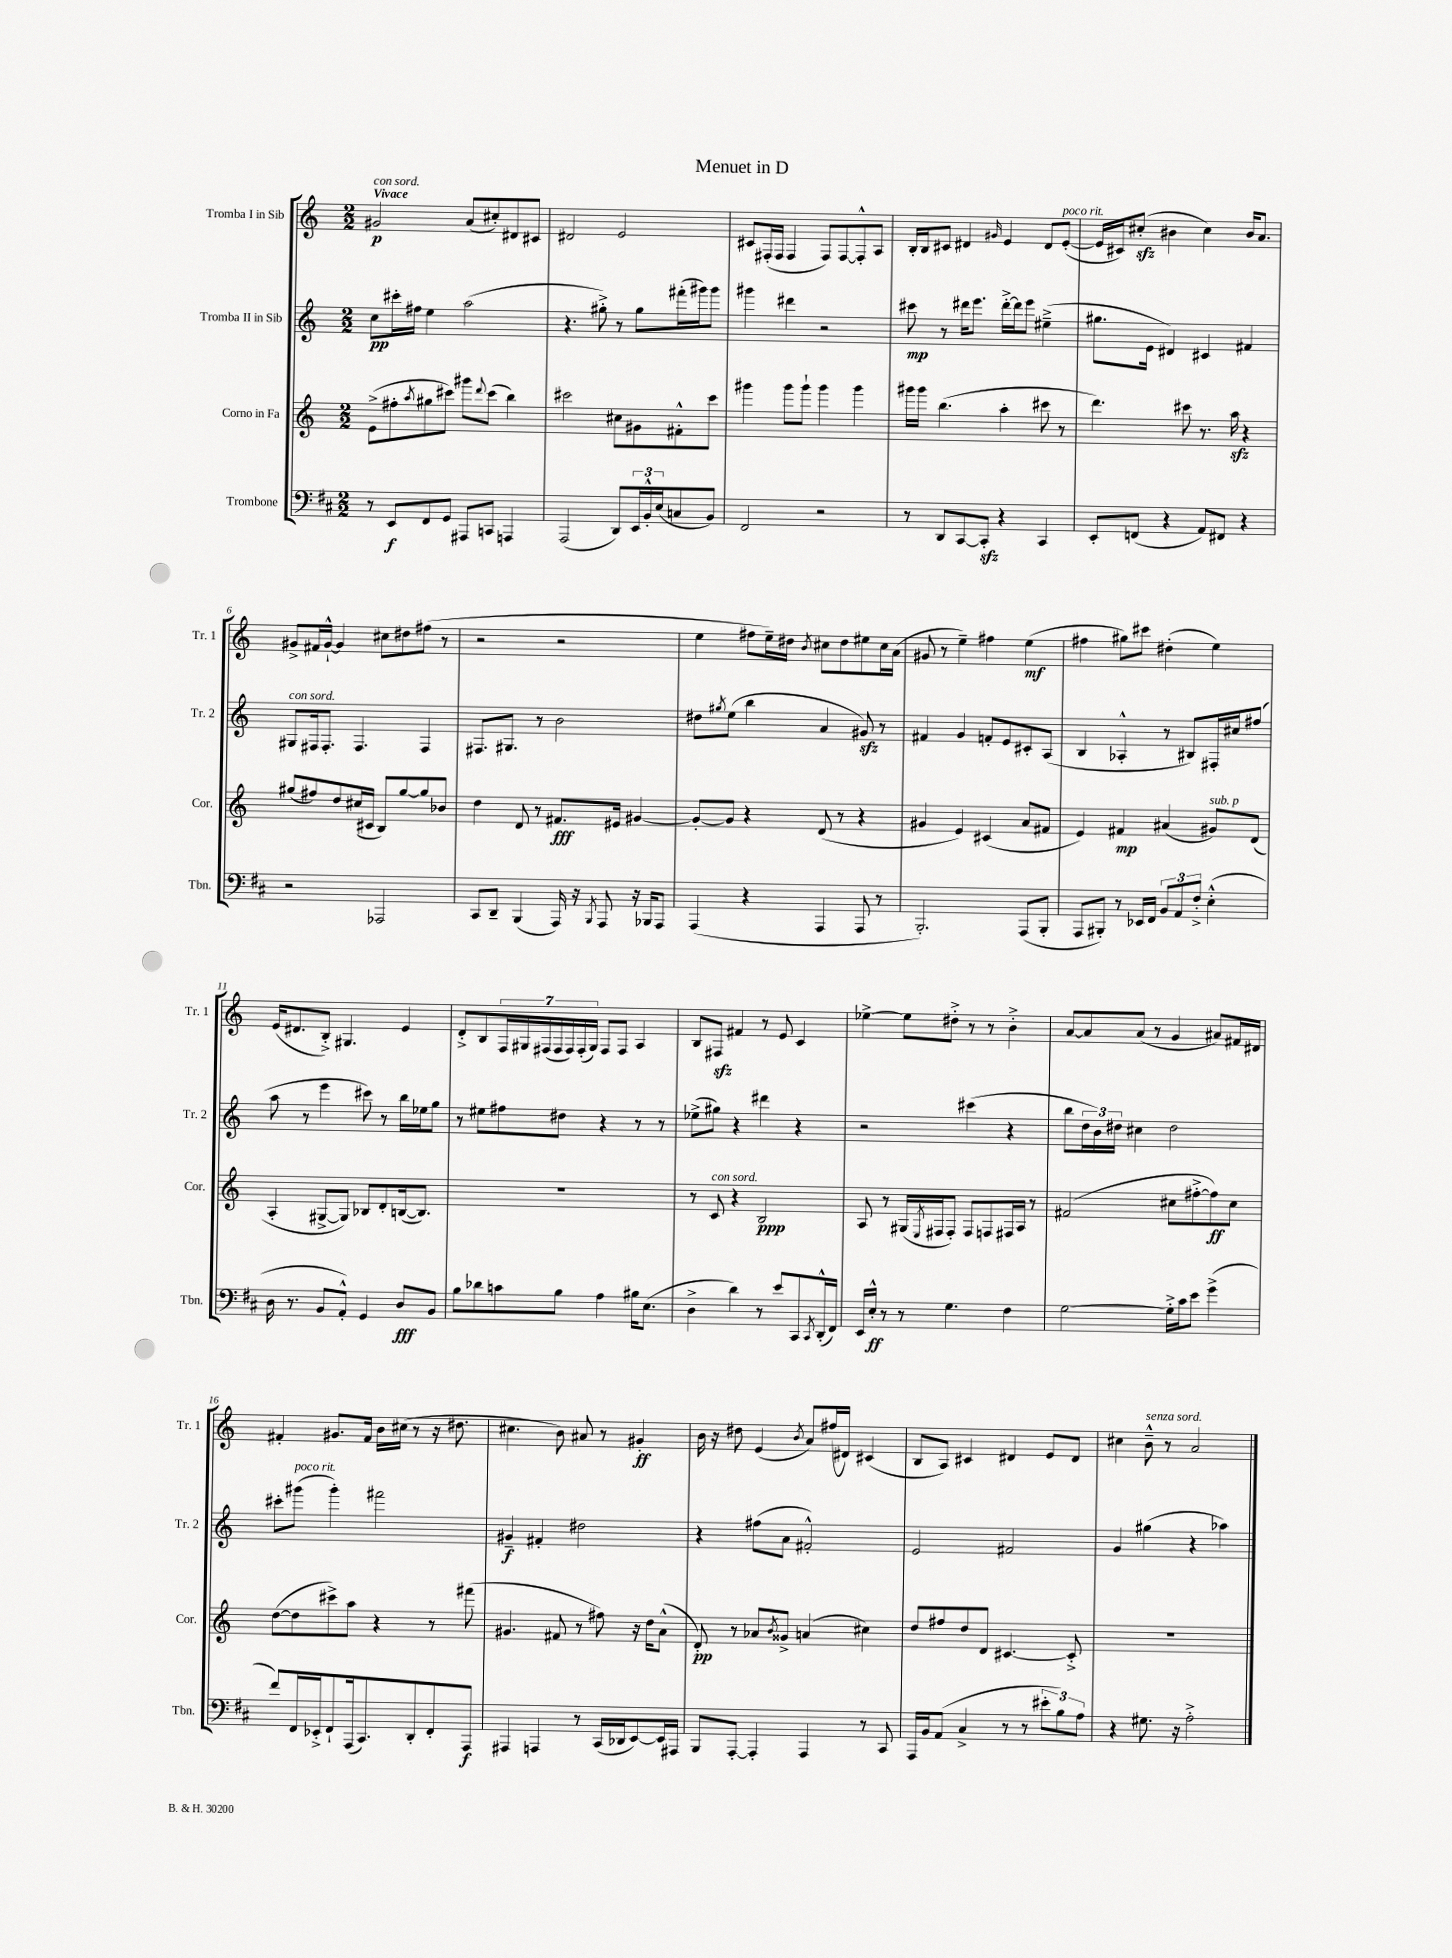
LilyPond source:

\header { title = "Menuet in D" }
<<
\new StaffGroup <<
\new Staff = "s0" \with { instrumentName = "Tromba I in Sib" shortInstrumentName = "Tr. 1" } {
    \clef treble \key c \major \numericTimeSignature \time 2/2 \tempo "Vivace"
    gis'2\p^\markup { \italic "con sord." } a'8( cis''8-.) dis'8 cis'8 |
    dis'2 e'2 |
    cis'8 fis16-.( fis16 fis4 fis8) fis8~ fis8-.-^ a8 |
    b16-. b16 cis'8 dis'4 \grace { gis'16 } e'4 dis'8 e'8~-.^\markup { \italic "poco rit." }( |
    e'16 cis'16) cis''8-.\sfz( bis'4 cis''4) bis'16 a'8. |
    gis'8-> fis'16 gis'16~-!-^ gis'4 cis''8 dis''8 fis''8( r8 |
    r2 r2 |
    e''4 fis''8 e''16--) dis''16 \acciaccatura { b'8 } cis''8 dis''8 eis''8 cis''16 a'16( |
    gis'8 r8 e''4--) fis''4 e''4\mf( |
    fis''4 gis''8) cis'''8 dis''4-.( e''4) |
    e'16( dis'8. b8-.->) gis4. e'4 |
    d'8-.-> b8 \tuplet 7/4 { f16 gis16 fis16( fis16 fis16) fis16-.( gis16) } fis8 fis8 a4 |
    b8 fis8\sfz fis'4 r8 e'8 c'4 |
    ees''4~-> ees''8 dis''8-.-> r8 r8 b'4-.-> |
    a'8~ a'8 a'8( r8 g'4 ais'8) fis'16 dis'16 |
    fis'4-. gis'8. fis'16 b'16 cis''16( r8 r16 dis''8. |
    cis''4. b'8) ais'8 r8 gis'4-.\ff |
    b'16 r16 dis''8 e'4( \acciaccatura { b'8 } a'8) fis''16( dis'16) cis'4( |
    b8 a8) cis'4 dis'4 e'8 dis'8 |
    cis''4 b'8---^^\markup { \italic "senza sord." } r8 a'2 \bar "|." |
}
\new Staff = "s1" \with { instrumentName = "Tromba II in Sib" shortInstrumentName = "Tr. 2" } {
    \clef treble \key c \major \numericTimeSignature \time 2/2
    c''8\pp cis'''16-. fis''16 e''4 a''2( |
    r4. gis''8-.->) r8 gis''8 fis'''16-.( gis'''16) gis'''8 |
    gis'''4 dis'''4 r2 |
    cis'''8\mp r8 dis'''16 e'''8. dis'''16~-.-> dis'''16 e'''8 eis''4--->( |
    gis''8. e'16 dis'4) cis'4 fis'4 |
    gis8^\markup { \italic "con sord." } fis16 fis8.-. fis4. fis4 |
    fis8. gis8. r8 b'2 |
    dis''8 \acciaccatura { gis''8 } e''8( b''4 a'4 gis'8\sfz) r8 |
    fis'4 g'4 f'8-. e'8 cis'8-. a8( |
    b4 aes4-.-^ r8 bis8) fis16-. cis''16 fis''8( |
    a''8 r8 e'''4 cis'''8) r8 b''16 ees''16 g''8 |
    r8 eis''8 fis''8 dis''8 r4 r8 r8 |
    ees''8->( gis''8) r4 dis'''4 r4 |
    r2 cis'''4( r4 |
    b''8 \tuplet 3/2 { d''16 b'16) dis''16 } cis''4 dis''2 |
    cis'''8-. gis'''8^\markup { \italic "poco rit." }( gis'''4-.) fis'''2 |
    gis'4--\f fis'4-. dis''2 |
    r4 fis''8( a'8 fis'2-.-^) |
    e'2 fis'2 |
    g'4 gis''4( r4 aes''4) \bar "|." |
}
\new Staff = "s2" \with { instrumentName = "Corno in Fa" shortInstrumentName = "Cor." } {
    \clef treble \key c \major \numericTimeSignature \time 2/2
    e'8->( fis''8-. \acciaccatura { a''8 } gis''8 cis'''8) gis'''8 \appoggiatura { d'''8 } cis'''8( b''4) |
    cis'''2 cis''8 gis'8 fis'8-.-^ cis'''8 |
    gis'''4 gis'''8 gis'''8-! gis'''4 gis'''4 |
    gis'''16 gis'''16 b''4.( a''4-. cis'''8 r8 |
    d'''4.) cis'''8 r8. a''16\sfz r4 |
    gis''8( fis''8) d''8 cis''16( cis'16 b8) gis''8~ gis''8 bes'8 |
    d''4 d'8 r8 fis'8.\fff eis'16 gis'4~ |
    gis'8~-. gis'8 r4 d'8( r8 r4 |
    gis'4 e'4) cis'4( a'8 fis'8 |
    e'4) fis'4\mp ais'4( gis'8^\markup { \italic "sub. p" }) d'8( |
    a4-. gis8~-> gis8) bes8 d'8-. b16~( b8.) |
    R1 |
    r8 c'8^\markup { \italic "con sord." } r4 b2\ppp |
    a8 r8 gis16( \acciaccatura { e8 } fis16 fis8-.) fis8 f8 fis16 a16 r8 |
    fis'2( cis''8 fis''8~-.-> fis''8\ff) cis''8 |
    d''8~( d''8 cis'''8->) a''8 r4 r8 fis'''8( |
    gis'4. fis'8 r8 fis''8) r16 d''16 a'8-^( |
    d'8-.\pp) r8 aes'8 \acciaccatura { b'8 } gisis'8-> a'4( cis''4) |
    d''8 fis''8 d''8 d'8 cis'4.~ cis'8-.-> |
    R1 \bar "|." |
}
\new Staff = "s3" \with { instrumentName = "Trombone" shortInstrumentName = "Tbn." } {
    \clef bass \key d \major \numericTimeSignature \time 2/2
    r8 e,8\f fis,8 g,8 ais,,8 c,8 a,,4 |
    a,,2( d,8) \tuplet 3/2 { e,16 b,16-.-^ e16( } c8 b,8) |
    fis,2 r2 |
    r8 d,8 cis,8~ cis,8-.\sfz r4 cis,4 |
    e,8-. f,8( r4 a,8) fis,8 r4 |
    r2 aes,,2 |
    cis,8 d,8-- b,,4( a,,16) r16 \acciaccatura { b,,8 } a,,8 r16 bes,,16 a,,8 |
    a,,4( r4 a,,4 a,,8 r8 |
    b,,2.-.) a,,8( b,,8-. |
    a,,8 bis,,8-.) r8 ees,16 fis,16 \tuplet 3/2 { b,8 a,8 fis8-.-> } e4-.-^( |
    d16 r8. b,8 a,8-.-^) g,4 d8\fff b,8 |
    b8 des'8 c'8 b8 a4 bis16 e8.( |
    d4-> d'4) r8 e'8 cis,8 \acciaccatura { cis,8 } d,16-.-^( fis,16) |
    e,16 e16-.-^\ff r8 r8 g4. fis4 |
    g2~ g16-.-> cis'16 e'8 g'4->( |
    fis'8) fis,16 ees,16-.-> fis,8-! a,,16( cis,8.) d,8-. fis,8-. a,,8\f |
    ais,,4 a,,4 r8 cis,16( des,16 e,8~) e,16 ais,,16 |
    b,,8 a,,8~-. a,,4-. a,,4 r8 cis,8 |
    a,,16 b,16 a,8( cis4-> r8 r8 \tuplet 3/2 { eis'8-. b8) a8 } |
    r4 gis8. r16 a2-.-> \bar "|." |
}
>>
>>
